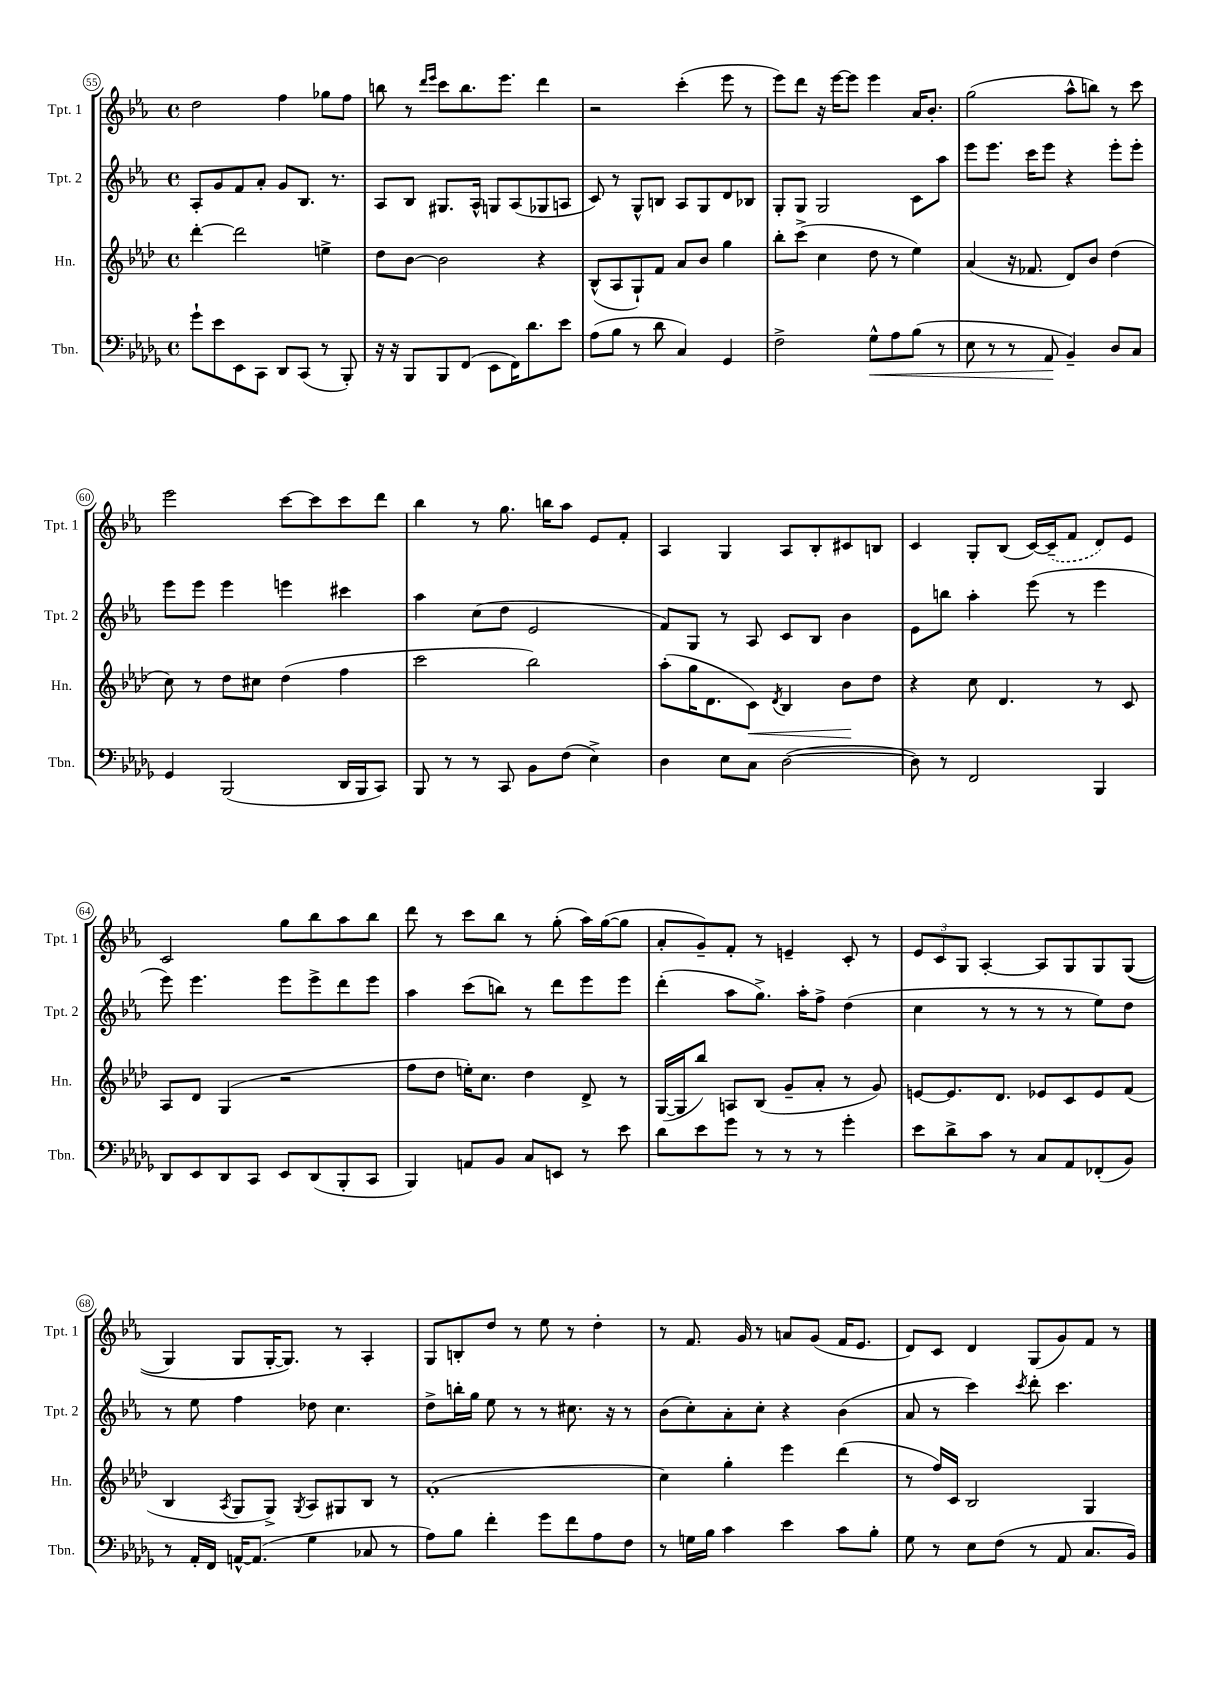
<<
\new StaffGroup <<
\new Staff = "s0" \with { instrumentName = "Tpt. 1" shortInstrumentName = "Tpt. 1" } {
    \clef treble \key ees \major \defaultTimeSignature \time 4/4
    d''2 f''4 ges''8 f''8 |
    b''8 r8 \grace { d'''16 ees'''16 } c'''8 b''8. ees'''8. d'''4 |
    r2 c'''4-.( ees'''8 r8 |
    ees'''8) d'''8 r16 ees'''16~ ees'''8 ees'''4 aes'16 bes'8.-. |
    g''2( aes''8-^ b''8) r8 c'''8 |
    ees'''2 c'''8~ c'''8 c'''8 d'''8 |
    bes''4 r8 g''8. b''16 aes''8 ees'8 f'8-. |
    aes4 g4 aes8 bes8-. cis'8 b8 |
    c'4 g8-. bes8( c'16~) \once \slurDashed c'16--( f'8 d'8) ees'8 |
    c'2 g''8 bes''8 aes''8 bes''8 |
    d'''8 r8 c'''8 bes''8 r8 g''8-.( aes''16) g''16~( g''8 |
    aes'8-. g'8--) f'8-. r8 e'4-- c'8-. r8 |
    \tuplet 3/2 { ees'8 c'8 g8 } aes4~-. aes8 g8 g8 g8(\( |
    g4) g8 g16~-. g8.\) r8 aes4-. |
    g8 b8-. d''8 r8 ees''8 r8 d''4-. |
    r8 f'8. g'16 r8 a'8 g'8( f'16 ees'8. |
    d'8) c'8 d'4 g8( g'8) f'8 r8 \bar "|." |
}
\new Staff = "s1" \with { instrumentName = "Tpt. 2" shortInstrumentName = "Tpt. 2" } {
    \clef treble \key ees \major \defaultTimeSignature \time 4/4
    aes8-. g'8 f'8 aes'8-. g'8 bes8. r8. |
    aes8 bes8 gis8. aes16-^ g8 aes8( ges8 a8 |
    c'8) r8 g8-^ b8 aes8 g8 d'8 bes8 |
    g8-. g8 g2 c'8 aes''8 |
    ees'''8 ees'''8. c'''16 ees'''8 r4 ees'''8-. ees'''8-. |
    ees'''8 ees'''8 ees'''4 e'''4 cis'''4 |
    aes''4 c''8( d''8 ees'2 |
    f'8) g8 r8 aes8 c'8 bes8 bes'4 |
    ees'8 b''8 aes''4-. ees'''8( r8 ees'''4 |
    ees'''8) ees'''4. ees'''8 ees'''8-> d'''8 ees'''8 |
    aes''4 c'''8( b''8) r8 d'''8 ees'''8 ees'''8 |
    d'''4-.( aes''8 g''8.->) aes''16-. f''8-> d''4( |
    c''4 r8 r8 r8 r8 ees''8) d''8 |
    r8 ees''8 f''4 des''8 c''4. |
    d''8-> b''16-. g''16 ees''8 r8 r8 cis''8. r16 r8 |
    bes'8( c''8-.) aes'8-. c''8-. r4 bes'4( |
    aes'8 r8 c'''4) \acciaccatura { c'''8 } d'''8-. c'''4. \bar "|." |
}
\new Staff = "s2" \with { instrumentName = "Hn." shortInstrumentName = "Hn." } {
    \clef treble \key aes \major \defaultTimeSignature \time 4/4
    des'''4~-. des'''2 e''4-> |
    des''8 bes'8~ bes'2 r4 |
    bes8-^( aes8 g8-!) f'8 aes'8 bes'8 g''4 |
    bes''8-. c'''8->( c''4 des''8 r8 ees''4) |
    aes'4( r16 fes'8. des'8) bes'8 des''4( |
    c''8) r8 des''8 cis''8 des''4( f''4 |
    c'''2 bes''2) |
    aes''8-.( g''16 des'8. c'8\<) \acciaccatura { des'8 } bes4 bes'8\! des''8 |
    r4 c''8 des'4. r8 c'8 |
    aes8 des'8 g4( r2 |
    f''8 des''8 e''16-.) c''8. des''4 des'8-> r8 |
    g16~( g16 bes''8) a8 bes8( g'8-- aes'8-. r8 g'8) |
    e'8~ e'8. des'8. ees'8 c'8 ees'8 f'8( |
    bes4 \acciaccatura { aes8 } g8 g8->) \acciaccatura { g8 } aes8 gis8 bes8 r8 |
    f'1-.( |
    c''4) g''4-. ees'''4 des'''4( |
    r8 f''16) c'16 bes2 g4 \bar "|." |
}
\new Staff = "s3" \with { instrumentName = "Tbn." shortInstrumentName = "Tbn." } {
    \clef bass \key des \major \defaultTimeSignature \time 4/4
    ges'8-! ees'8 ees,8 c,8 des,8 c,8( r8 bes,,8-.) |
    r16 r16 bes,,8 bes,,8 f,8( ees,8 f,16) des'8. ees'8 |
    aes8( bes8 r8 des'8 c4) ges,4 |
    f2-> ges8-^\< aes8 bes8( r8 |
    ees8 r8 r8 aes,8\! bes,4--) des8 c8 |
    ges,4 bes,,2( des,16 bes,,16 c,8) |
    bes,,8 r8 r8 c,8 bes,8 f8( ees4->) |
    des4 ees8 c8 des2~( |
    des8) r8 f,2 bes,,4 |
    des,8 ees,8 des,8 c,8 ees,8 des,8( bes,,8-. c,8 |
    bes,,4) a,8 bes,8 c8 e,8 r8 ees'8 |
    des'8 ees'8 ges'8 r8 r8 r8 ges'4-. |
    ees'8 des'8-> c'8 r8 c8 aes,8 fes,8-.( bes,8) |
    r8 aes,16-. f,16 a,16~-^ a,8.( ges4 ces8 r8 |
    aes8) bes8 f'4-. ges'8 f'8 aes8 f8 |
    r8 g16 bes16 c'4 ees'4 c'8 bes8-. |
    ges8 r8 ees8 f8( r8 aes,8 c8. bes,16) \bar "|." |
}
>>
>>
\layout { \context { \Score currentBarNumber = #55 \override BarNumber.stencil = #(make-stencil-circler 0.1 0.3 ly:text-interface::print) } }
